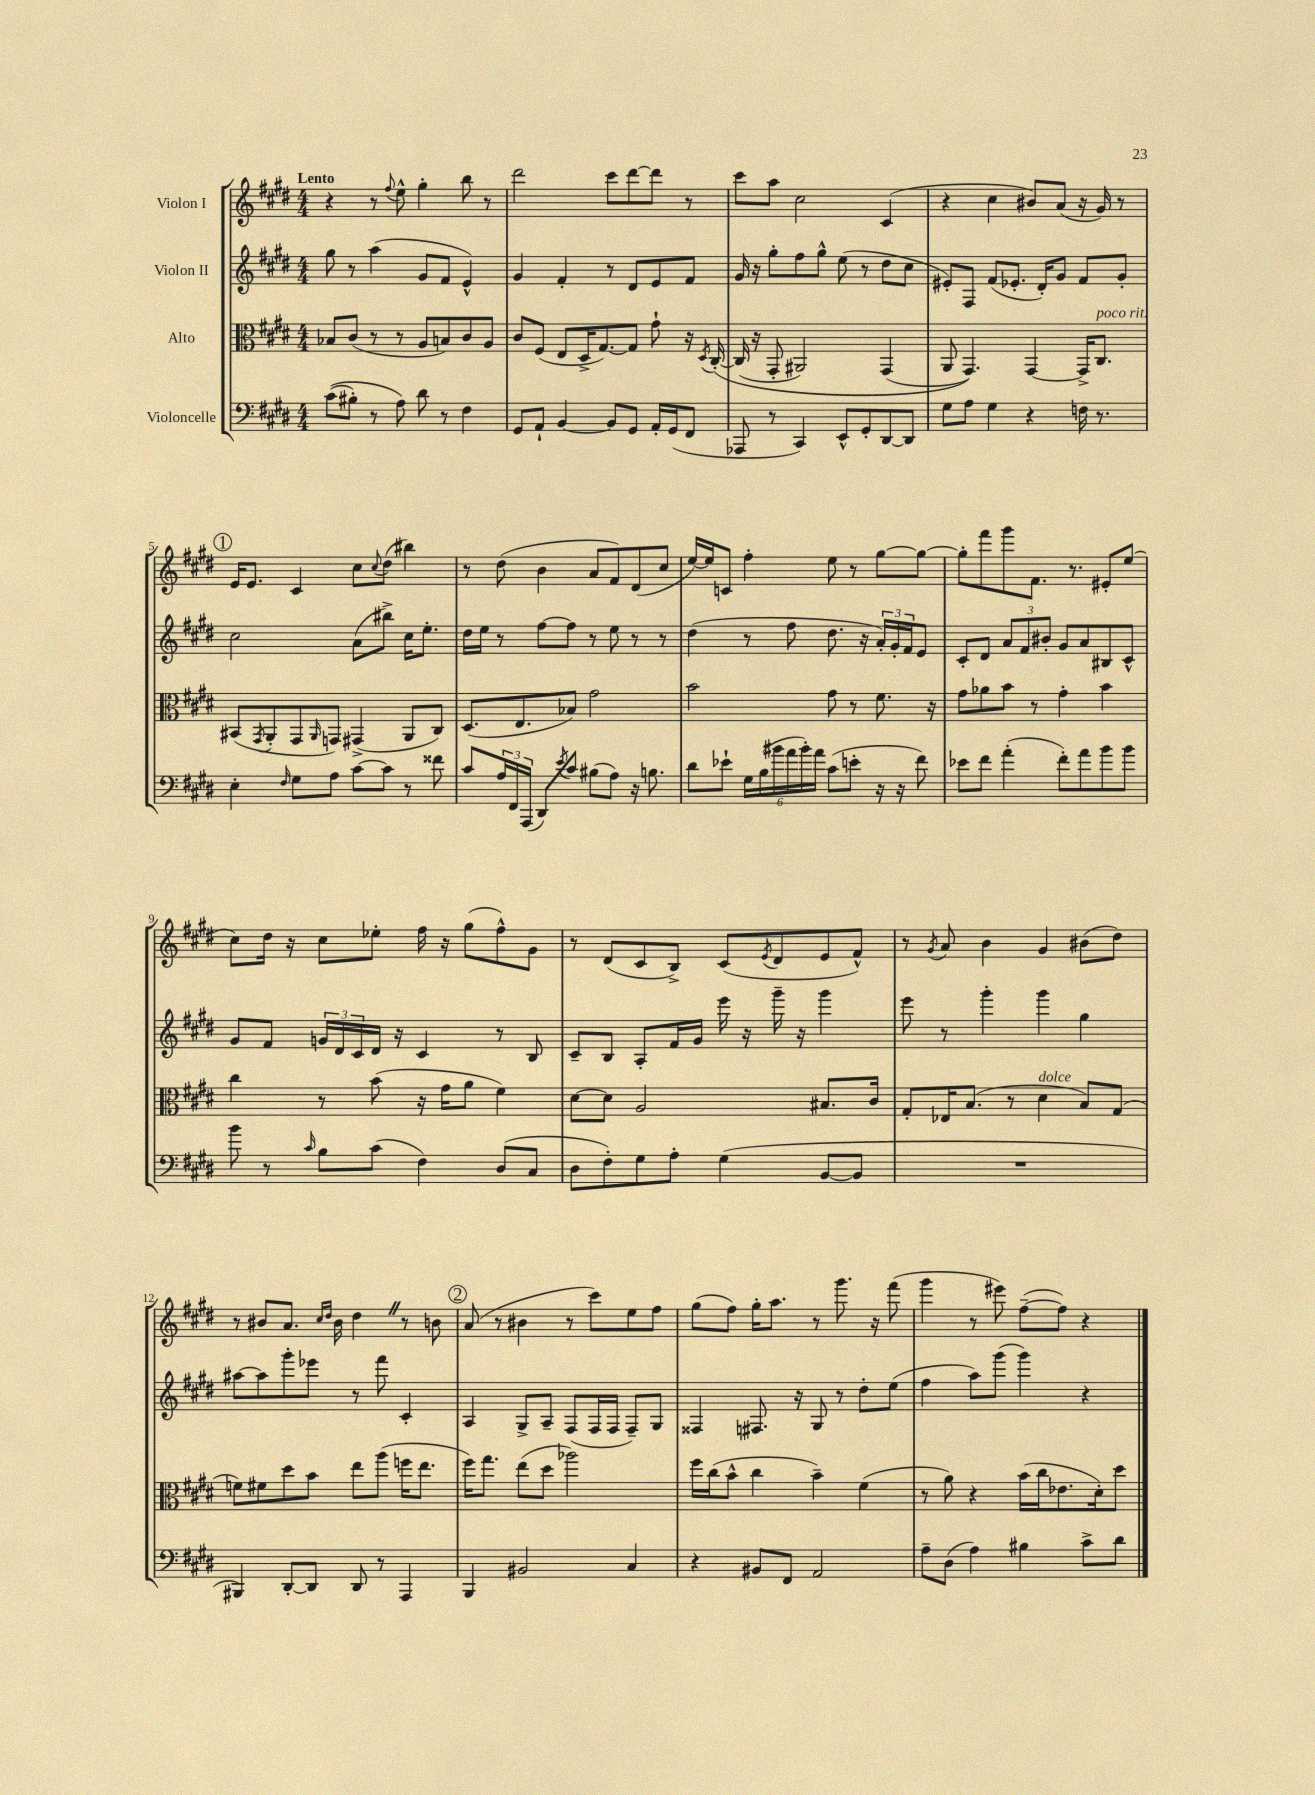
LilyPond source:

<<
\new StaffGroup <<
\new Staff = "s0" \with { instrumentName = "Violon I" } {
    \clef treble \key e \major \numericTimeSignature \time 4/4 \tempo "Lento"
    r4 r8 \appoggiatura { fis''8 } e''8-^ gis''4-. b''8 r8 |
    dis'''2 cis'''8 dis'''8~ dis'''8 r8 |
    cis'''8 a''8 cis''2 cis'4( |
    r4 cis''4 bis'8) a'8( r16 gis'16) r8 |
    \mark \markup { \circle "1" } e'16 e'8. cis'4 cis''8 \appoggiatura { cis''8 } dis''8( bis''4) |
    r8 dis''8( b'4 a'8 fis'8) dis'8( cis''8 |
    e''16~) e''16 c'8 fis''4-. e''8 r8 gis''8~ gis''8~ |
    gis''8-. fis'''8 gis'''8 fis'8. r8. eis'8-. e''8( |
    cis''8) dis''16 r16 cis''8 ees''8-. fis''16 r16 gis''8( fis''8-^) gis'8 |
    r8 dis'8( cis'8 b8->) cis'8( \acciaccatura { e'8 } dis'8 e'8 fis'8-^) |
    r8 \acciaccatura { gis'8 } a'8 b'4 gis'4 bis'8( dis''8) |
    r8 bis'8 a'8. \grace { cis''16 dis''16 } bis'16 dis''4 \once \override BreathingSign.text = \markup { \musicglyph "scripts.caesura.straight" } \breathe r8 b'8 |
    \mark \markup { \circle "2" } a'8( r8 bis'4 r8 cis'''8) e''8 fis''8 |
    gis''8( fis''8) gis''16-. a''8. r8 gis'''8. r16 fis'''8( |
    gis'''4 r8 eis'''8) fis''8~--( fis''8) r4 \bar "|." |
}
\new Staff = "s1" \with { instrumentName = "Violon II" } {
    \clef treble \key e \major \numericTimeSignature \time 4/4
    gis''8 r8 a''4( gis'8 fis'8 e'4-^) |
    gis'4 fis'4-. r8 dis'8 e'8 fis'8 |
    gis'16 r16 gis''8-. fis''8 gis''8-^ e''8( r8 dis''8 cis''8 |
    eis'8-.) fis8 fis'8( ees'8.-. dis'16-.) gis'8 fis'8 gis'8-. |
    \mark \markup { \circle "1" } cis''2 a'8( bis''8->) cis''16 e''8.-. |
    dis''16 e''16 r8 fis''8~ fis''8 r8 e''8 r8 r8 |
    dis''4( r8 fis''8 dis''8. r16 \tuplet 3/2 { a'16-.) gis'16-. fis'16 } e'8 |
    cis'8-. dis'8 \tuplet 3/2 { a'8 fis'8 bis'8-. } gis'8 a'8 bis8 cis'8-^ |
    gis'8 fis'8 \tuplet 3/2 { g'16 dis'16 cis'16 } dis'16 r16 cis'4 r8 b8 |
    cis'8-- b8 a8-. fis'16 gis'16 e'''16 r16 gis'''16-- r16 gis'''4 |
    e'''8 r8 gis'''4-. gis'''4 gis''4 |
    ais''8~ ais''8 gis'''8-. ees'''8 r8 fis'''8 cis'4-. |
    \mark \markup { \circle "2" } a4 gis8-> a8-- fis8( fis16 fis16 fis8--) gis8 |
    fisis4 fis8. r16 gis8 r8 dis''8-. e''8( |
    fis''4 a''8) gis'''8( gis'''4) r4 \bar "|." |
}
\new Staff = "s2" \with { instrumentName = "Alto" } {
    \clef alto \key e \major \numericTimeSignature \time 4/4
    bes8 cis'8( r8 r8 a8 b8) cis'8 a8 |
    cis'8 fis8( e8 dis16-> gis8.~) gis8 gis'8-! r16 \acciaccatura { dis8 } cis16~-.\( |
    cis16( r16 gis,8-. ais,2) gis,4( |
    a,8 gis,4.)\) gis,4~ gis,16-> cis8.^\markup { \italic "poco rit." } |
    \mark \markup { \circle "1" } bis,8( \acciaccatura { gis,8 } a,8-. gis,8 \grace { a,16 } g,8) gis,4->( a,8 cis8) |
    dis8.( e8. bes8) gis'2 |
    b'2 gis'8 r8 fis'8. r16 |
    gis'8 aes'8 b'8 r8 gis'4-. b'4 |
    cis''4 r8 b'8( r16 gis'16 a'8 fis'4) |
    dis'8~ dis'8 a2 bis8. cis'16 |
    gis8-. ees16 b8.( r8 dis'4^\markup { \italic "dolce" } b8) gis8( |
    f'8) fis'8 dis''8 b'8 e''8 a''8( f''16 e''8. |
    \mark \markup { \circle "2" } fis''16) gis''8. e''8( dis''8 aes''2) |
    fis''16 cis''16( b'8-^ cis''4 b'4--) fis'4( |
    r8 a'8) r4 b'16( cis''16 ees'8. dis'16-.) dis''8 \bar "|." |
}
\new Staff = "s3" \with { instrumentName = "Violoncelle" } {
    \clef bass \key e \major \numericTimeSignature \time 4/4
    cis'8(\( bis8-.) r8 a8\) dis'8 r8 fis4 |
    gis,8 a,8-! b,4~ b,8 gis,8 a,16-. gis,16( fis,8 |
    aes,,8 r8 cis,4) e,8-^ gis,8-. dis,8~ dis,8 |
    gis8 a8 gis4 r4 f16 r8. |
    \mark \markup { \circle "1" } e4-. \grace { fis16 } gis8 a8 cis'8~ cis'8 r8 fisis'8 |
    cis'8 \tuplet 3/2 { a16 fis,16 a,,16( } dis,8) \acciaccatura { e'8 } cis'8 bis8( a8) r16 b8. |
    dis'8 ees'8-! \tuplet 6/4 { gis16 b16( bis'16 a'16 bis'16-.) a'16 } cis'8( e'8-. r16 r16 fis'8) |
    ees'8 fis'8 a'4-.( fis'8-.) a'8 b'8 b'8 |
    b'8 r8 \grace { cis'16 } b8 cis'8( fis4) dis8( cis8 |
    dis8 fis8-.) gis8 a8-. gis4( b,8~ b,8 |
    R1 |
    bis,,4) dis,8~-. dis,8 dis,8 r8 a,,4 |
    \mark \markup { \circle "2" } b,,4 bis,2 cis4 |
    r4 bis,8 fis,8 a,2 |
    a8-- dis8( a4) bis4 cis'8-> dis'8 \bar "|." |
}
>>
>>
